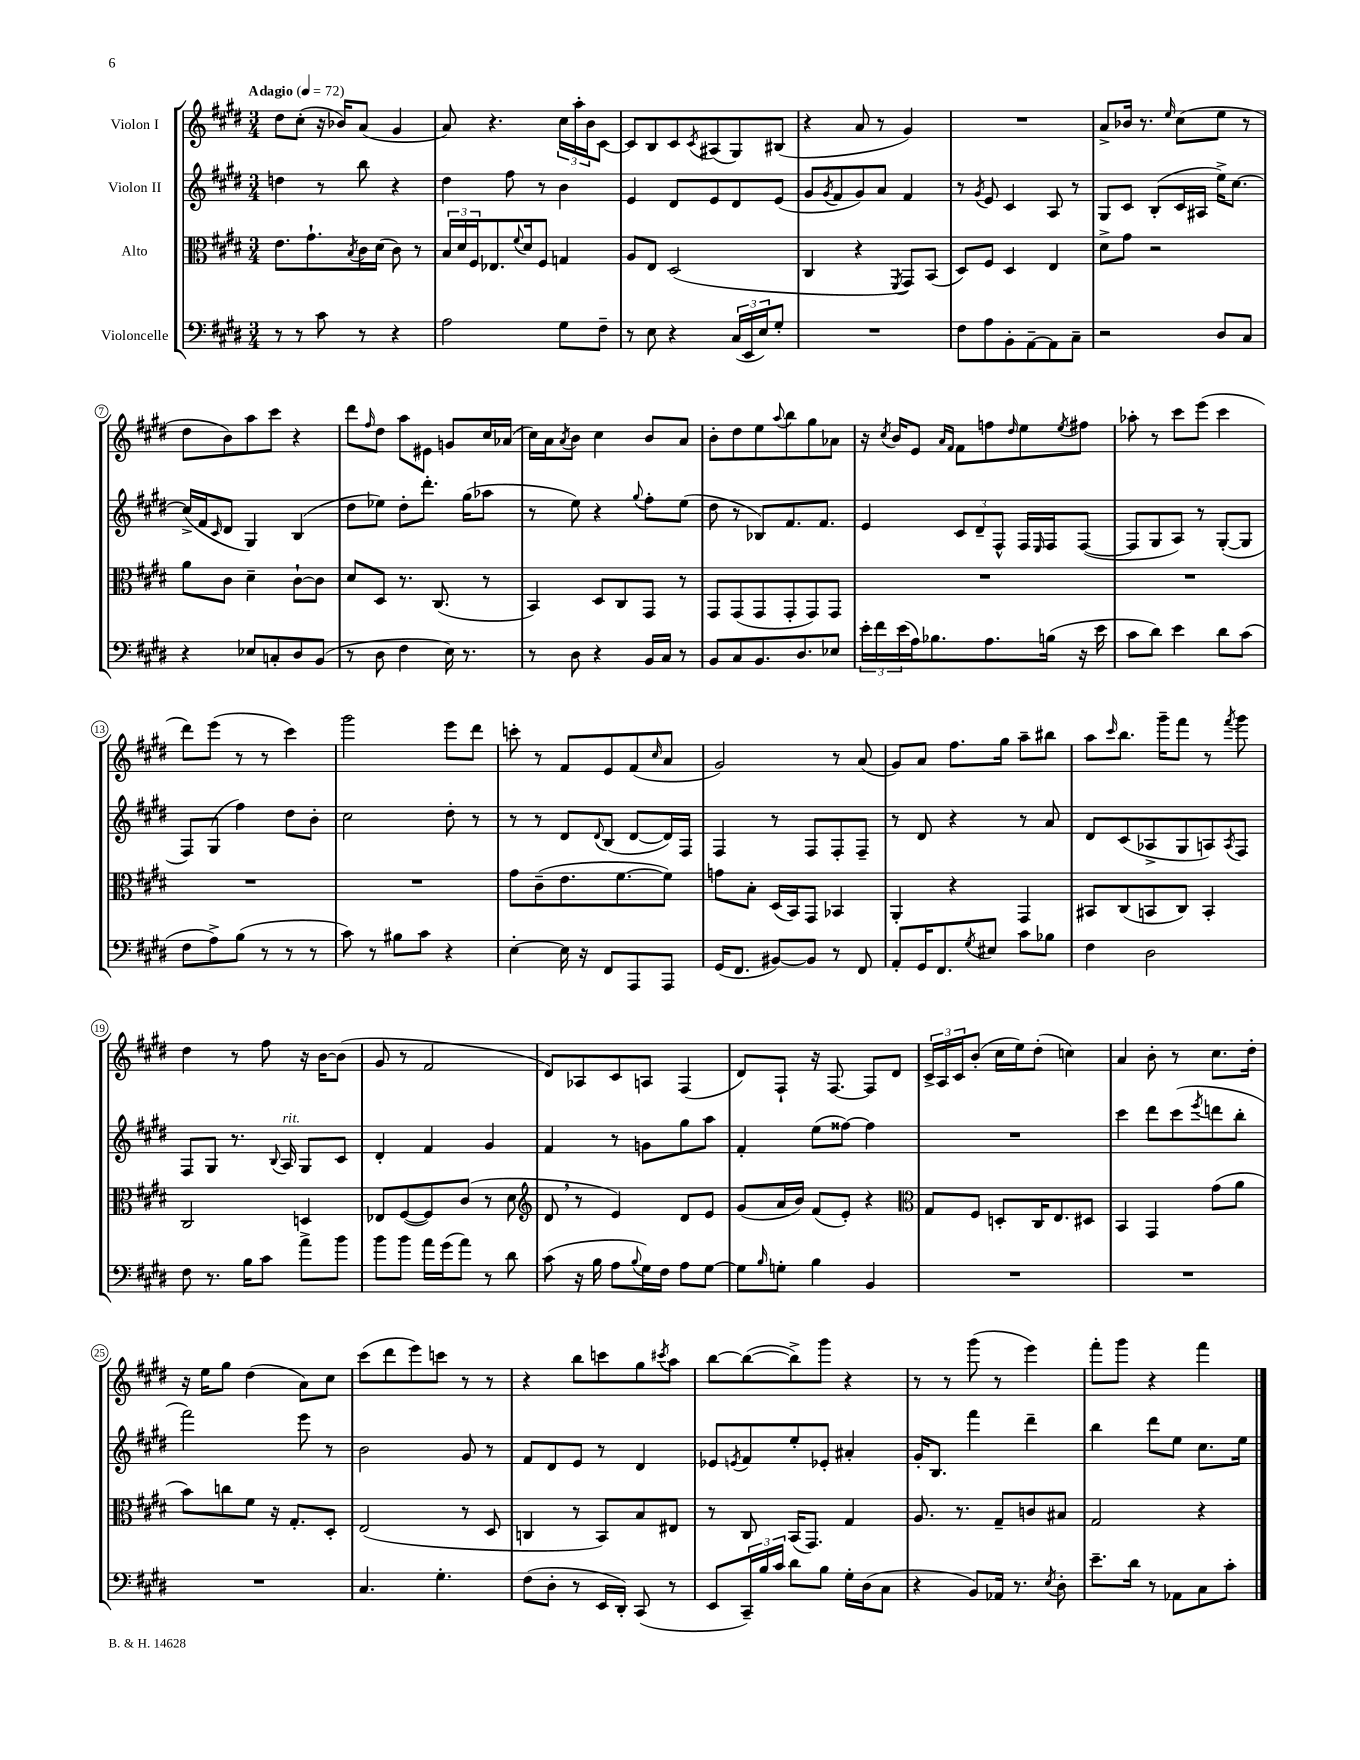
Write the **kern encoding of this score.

**kern	**kern	**kern	**kern
*staff4	*staff3	*staff2	*staff1
*clefF4	*clefC3	*clefG2	*clefG2
*k[f#c#g#d#]	*k[f#c#g#d#]	*k[f#c#g#d#]	*k[f#c#g#d#]
*M3/4	*M3/4	*M3/4	*M3/4
*MM72	*MM72	*MM72	*MM72
8r	8.e\L	4dd\	8dd#\L
8r	.	.	(8cc#'\J
.	8.g#`\	.	.
8c#\	.	8r	16r
.	.	.	16b-/LK)
.	8qB/	.	.
8r	16c#\L	8bb\	(8a/J
.	(16d#\JJ	.	.
4r	8c#\)	4r	4g#/
.	8r	.	.
=	=	=	=
2A\	24B/LL	4dd#\	8a/)
.	24d#/	.	.
.	24F#/J	.	.
.	8.E-/	.	4.r
.	.	8ff#\	.
.	8qqf#/	.	.
.	16d#/k	.	.
.	8F#/J	8r	.
8G#\L	4G/	4b\	24cc#\LL
.	.	.	24aa'\
.	.	.	24b\J
8F#~\J	.	.	[8c#\J
=	=	=	=
8r	8A/L	4e/	8c#/]L
8E\	8E/J	.	8B/
4r	(2D#/	8d#/L	8c#/
.	.	.	8qc#/
.	.	8e/	(8A#/
(24C#/LL	.	8d#/	8G#/)
24EE/	.	.	.
24E/J)	.	.	.
8G#'/J	.	(8e/J	(8B#/J
=	=	=	=
2.r	4C#/	8g#/L	4r
.	.	8qg#/	.
.	.	8f#/	.
.	4r	8g#/)	8a/
.	.	8a/J	8r
.	8qFF#/	.	.
.	8GG#/L)	4f#/	4g#/)
.	(8BB/J	.	.
=	=	=	=
8F#\L	8D#/L)	8r	2.r
.	.	8qg#/	.
8A\	8F#/J	8e/	.
8BB'\	4D#/	4c#/	.
[8AA~\	.	.	.
8AA\]	4E/	8A/	.
8C#~\J	.	8r	.
=	=	=	=
2r	8d#^\L	8G#/L	8a^/L
.	8g#\J	8c#/J	16b-/Jk
.	.	.	8.r
.	2r	(8B'/L	.
.	.	.	16qqee/
.	.	16c#/L	(8cc#\L
.	.	16A#/JJ	.
8D#/L	.	16ee^\LK)	8ee\J
.	.	[8.cc#\J	.
8C#/J	.	.	8r
=	=	=	=
4r	8a\L	(16cc#^/]LL	8dd#\L
.	.	16f#/J	.
.	.	16qqc#/	.
.	8c#\J	8d#/J	8b\)
8E-/L	4d#~\	4G#/)	8aa\
8C'/	.	.	8ccc#\J
8D#/	[8c#`\L	(4B/	4r
(8BB/J	8c#\]J	.	.
=	=	=	=
8r	8d#/L	8dd#\L	8ddd#\L
.	.	.	16qqff#/
8D#\	8D#/J	8ee-\J)	8dd#\J
4F#\	8.r	8dd#'\L	8aa\L
.	.	8.ddd#'\J	8e#\J
.	(8.C#/	.	.
16E\)	.	.	8g/L
8.r	.	(16gg#\LK	.
.	8r	8aa-\J	16cc#/L
.	.	.	(16a-/JJ
=	=	=	=
8r	4BB/)	8r	16cc#\LL)
.	.	.	16a\J
.	.	.	8qa/
8D#\	.	8ee\)	8b\J
4r	8D#/L	4r	4cc#\
.	8C#/	.	.
.	.	8qqgg#/	.
16BB/LL	8GG#/J	8ff#'\L	8b/L
16C#/JJ	.	.	.
8r	8r	(8ee\J	8a/J
=	=	=	=
8BB/L	8GG#/L	8dd#\	8b'\L
8C#/	(8GG#/	8r	8dd#\
8.BB/	8GG#/	8B-/L)	8ee\
.	.	.	8qqaa/
.	8GG#'/	8.f#/	8bb\
8.D#/	.	.	.
.	8GG#/)	.	8gg#\
.	.	8.f#/J	.
8E-/J	8GG#/J	.	8a-\J
=	=	=	=
24e'\LL	2.r	4e/	16r
24f#\	.	.	.
.	.	.	8qcc#/
.	.	.	16b/LK
(24e\	.	.	.
16A\J)	.	.	8e/J
8.B-\	.	.	.
.	.	.	16qqa/LL
.	.	.	16qqf#/JJ
.	.	12c#/L	8f#\L
.	.	12d#~/	.
8.A\	.	.	8ff\
.	.	12F#^^/J	.
.	.	.	16qqdd#/
.	.	16F#/LL	8ee\
.	.	16qqE/	.
(16B\Jk	.	16F#/J	.
.	.	.	8qee/
16r	.	([8F#/J	8ff#\J
16e\	.	.	.
=	=	=	=
8c#\L	2.r	8F#/]L	8aa-'\
8d#\J)	.	8G#/	8r
4e\	.	8A/J)	8ccc#\L
.	.	8r	(8eee\J
8d#\L	.	([8G#'/L	4ccc#\
(8c#\J	.	8G#/]J	.
=	=	=	=
8F#\L	2.r	8F#/L)	8ddd#\L)
8A^\)	.	(8G#/J	(8eee\J
(8B\J	.	4ff#\)	8r
8r	.	.	8r
8r	.	8dd#\L	4ccc#\)
8r	.	8b'\J	.
=	=	=	=
8c#\)	2.r	2cc#\	2ggg#\
8r	.	.	.
8B#\L	.	.	.
8c#\J	.	.	.
4r	.	8dd#'\	8eee\L
.	.	8r	8ddd#\J
=	=	=	=
[4E'\	8g#\L	8r	8ccc'\
.	(8c#~\	8r	8r
16E\]	8.e\	8d#/L	8f#/L
16r	.	.	.
.	.	8qqd#/	.
8FF#/L	.	(8B/J	8e/
.	[8.f#\	.	.
8AAA/	.	[8d#/L	(8f#/
.	.	.	16qqcc#/
8AAA/J	8f#\]J)	16d#/]L)	8a/J
.	.	16F#/JJ	.
=	=	=	=
(16GG#/LK	8g\L	4F#/	2g#/)
8.FF#/J	.	.	.
.	8B'\J	.	.
[8BB#/L)	(16D#/LL	8r	.
.	16BB/J)	.	.
8BB#/]J	8GG#/J	8F#/L	.
8r	4BB-/	8F#'/	8r
8FF#/	.	8F#~/J	(8a/
=	=	=	=
8AA'/L	4AA'/	8r	8g#/L)
16GG#/K	.	8d#/	8a/J
8.FF#/	.	.	.
.	4r	4r	8.ff#\L
8qG#/	.	.	.
8E#/J	.	.	.
.	.	.	16gg#\Jk
8c#\L	4GG#/	8r	8aa~\L
8B-\J	.	8a/	8bb#\J
=	=	=	=
4F#\	8BB#/L	8d#/L	8aa\L
.	.	.	16qqccc#/
.	(8C#/	(8c#/	8.bb\J
2D#\	8BB/	8A-^/	.
.	.	.	16ggg#~\LK
.	8C#/J)	8G#/	8fff#\J
.	4BB'/	8A/)	8r
.	.	8qA/	8qfff#/
.	.	8F#/J	8ggg#\
=	=	=	=
8F#\	2C#/	8F#/L	4dd#\
8.r	.	8G#/J	.
.	.	8.r	8r
16B\LK	.	.	.
8c#\J	.	.	8ff#\
.	.	8qqB/	.
.	.	16A/	.
8a^\L	4D/	8G#/L	16r
.	.	.	[16b\LK
8b\J	.	8c#/J	(8b\]J
=	=	=	=
8b\L	8E-/L	4d#'/	8g#/
8b\J	([8F#/	.	8r
16a\LL	8F#/])	4f#/	2f#/
(16g#\J	.	.	.
8a\J)	(8c#/J	.	.
8r	8r	4g#/	.
8d#\	8d#\	.	.
=	=	=	=
*	*clefG2	*	*
(8c#\	8d#/	4f#/	8d#/L)
16r	8r	.	8A-/
16B\	.	.	.
8A\L	4e/)	8r	8c#/
8qqB/	.	.	.
16G#\L)	.	8g\L	8A/J
16F#\JJ	.	.	.
8A\L	8d#/L	8gg#\	(4F#/
[8G#\J	8e/J	8aa\J	.
=	=	=	=
8G#\]L	(8g#/L	4f#'/	8d#/L)
16qqB/	.	.	.
8G'\J	16a/L	.	8F#`/J
.	16b/JJ)	.	.
4B\	(8f#/L	(8ee\L	16r
.	.	.	[8.F#/
.	8e'/J)	[8ff##\J)	.
4BB/	4r	4ff##\]	8F#/]L
.	.	.	8d#/J
=	=	=	=
*	*clefC3	*	*
2.r	8G#/L	2.r	24c#^/LL
.	.	.	24A/
.	.	.	24c#/J
.	8F#/J	.	(8b'/J
.	8D'/L	.	16cc#\LL
.	.	.	16ee\J)
.	16C#/K	.	(8dd#'\J
.	8.E/	.	.
.	.	.	4cc\)
.	8D#/J	.	.
=	=	=	=
2.r	4BB/	4ccc#\	4a/
.	4GG#/	8ddd#\L	8b'\
.	.	(8ccc#\	8r
.	.	8qeee/	.
.	(8g#\L	8ddd\	8.cc#\L
.	8a\J	8bb'\J	.
.	.	.	16dd#'\Jk
=	=	=	=
2.r	8b\L)	2fff#\)	16r
.	.	.	16ee\LK
.	8cc\	.	8gg#\J
.	8f#\J	.	(4dd#\
.	16r	.	.
.	8.G#'/L	.	.
.	.	8eee\	8a\L)
.	8D#'/J	8r	8cc#\J
=	=	=	=
4.C#/	(2E/	2b\	(8ccc#\L
.	.	.	8ddd#\
.	.	.	8eee\)
4.G#'\	.	.	8ccc\J
.	8r	8g#/	8r
.	8D#/	8r	8r
=	=	=	=
(8F#\L	4C/	8f#/L	4r
8D#'\J	.	8d#/	.
8r	8r	8e/J	8bb\L
16EE/LL	8BB/L)	8r	8ccc\
16DD#'/JJ)	.	.	.
(8CC#/	8B/	4d#/	8gg#\
.	.	.	8qccc#/
8r	8E#/J	.	8aa\J
=	=	=	=
8EE/L	8r	8e-/L	[8bb\L
.	.	8qe/	.
24CC#~/L)	8C#/	8f#/	(8bb\_
24B/	.	.	.
24c#/JJ	.	.	.
8d#\L	(16BB/LK	8ee'/	8bb^\])
.	8.GG#/J)	.	.
8B\J	.	8e-'/J	8ggg#\J
16G#'\LL	4G#/	4a#'/	4r
(16D#\J	.	.	.
8C#\J	.	.	.
=	=	=	=
4r	8.A/	16g#'/LK	8r
.	.	8.B/J	.
.	.	.	8r
.	8.r	.	.
8BB/L)	.	4fff#\	(8ggg#\
16AA-/Jk	8G#~/L	.	8r
8.r	.	.	.
.	8c/	4ddd#~\	4eee\)
8qE/	.	.	.
8D#'\	8B#/J	.	.
=	=	=	=
8.e~\L	2G#/	4bb\	8fff#'\L
.	.	.	8ggg#\J
16d#\Jk	.	.	.
8r	.	8ddd#\L	4r
8AA-\L	.	8ee\J	.
8C#\	4r	8.cc#\L	4fff#\
8c#'\J	.	.	.
.	.	16ee\Jk	.
==	==	==	==
*-	*-	*-	*-
